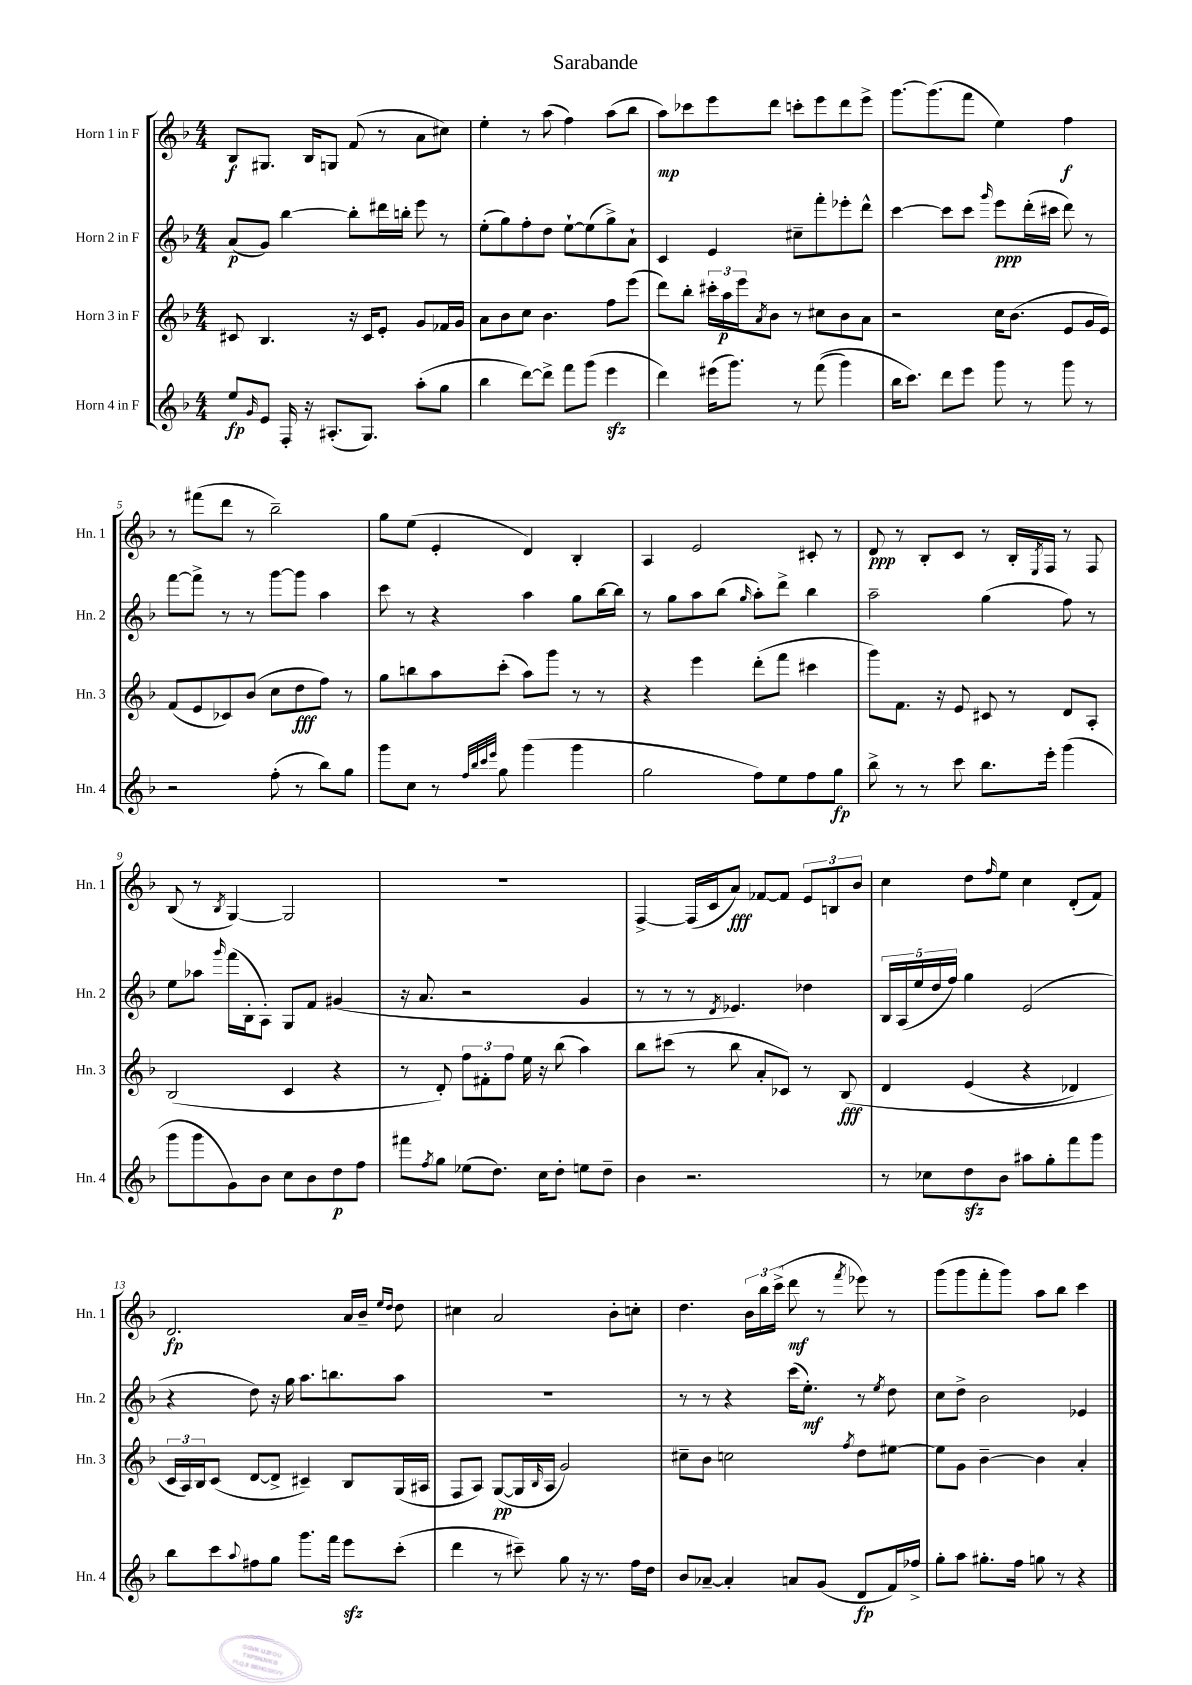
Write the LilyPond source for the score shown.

\header { title = "Sarabande" }
<<
\new StaffGroup <<
\new Staff = "s0" \with { instrumentName = "Horn 1 in F" shortInstrumentName = "Hn. 1" } {
    \clef treble \key f \major \numericTimeSignature \time 4/4
    bes8\f gis8. bes16 g8 f'8( r8 a'8 cis''8) |
    e''4-. r8 a''8( f''4) a''8( bes''8 |
    a''8\mp) ces'''8 e'''8 d'''8 c'''8-. e'''8 d'''8 e'''8-> |
    g'''8.~ g'''8.( f'''8 e''4) f''4\f |
    r8 fis'''8( d'''8 r8 bes''2--) |
    g''8 e''8( e'4-. d'4) bes4-. |
    a4 e'2 cis'8-. r8 |
    d'8\ppp r8 bes8-. c'8 r8 bes16-. \acciaccatura { e8 } f16 r8 f8 |
    bes8( r8 \acciaccatura { bes8 } g4~) g2 |
    R1 |
    f4~-> f16( c'16 a'8\fff) fes'8~ fes'8 \tuplet 3/2 { e'8 b8 bes'8 } |
    c''4 d''8 \grace { f''16 } e''8 c''4 d'8-.( f'8) |
    d'2.\fp a'16 bes'16-- \grace { e''16 d''16 } d''8 |
    cis''4 a'2 bes'8-. c''8-. |
    d''4. \tuplet 3/2 { bes'16 bes''16 c'''16->( } d'''8\mf r8 \acciaccatura { f'''8 } ees'''8) r8 |
    g'''8( g'''8 f'''8-. g'''8) a''8 bes''8 c'''4 \bar "|." |
}
\new Staff = "s1" \with { instrumentName = "Horn 2 in F" shortInstrumentName = "Hn. 2" } {
    \clef treble \key f \major \numericTimeSignature \time 4/4
    a'8\p( g'8) bes''4~ bes''8-. dis'''16 b''16-. e'''8 r8 |
    e''8-.( g''8) f''8-. d''8 e''8~-! e''8( g''8->) a'8-! |
    c'4 e'4 cis''8-- f'''8-. ees'''8-. d'''8-^ |
    c'''4~ c'''8 c'''8 \grace { g'''16 } e'''8\ppp d'''16-.( cis'''16 d'''8) r8 |
    f'''8~ f'''8-> r8 r8 g'''8~ g'''8 a''4 |
    c'''8 r8 r4 a''4 g''8 bes''16~ bes''16 |
    r8 g''8 a''8 bes''8( \grace { g''16 } a''8-.) d'''8-> bes''4 |
    a''2-- g''4( f''8) r8 |
    e''8 aes''8 \grace { g'''16 } f'''16( bes16-. a8-.) g8 f'8 gis'4( |
    r16 a'8. r2 g'4 |
    r8 r8 r8 \acciaccatura { d'8 } ees'4.) des''4 |
    \tuplet 5/4 { bes16 a16( e''16 d''16 f''16) } g''4 e'2( |
    r4 d''8) r16 g''16 a''8. b''8. a''8 |
    R1 |
    r8 r8 r4 c'''16( e''8.-.\mf) r8 \acciaccatura { e''8 } d''8 |
    c''8 d''8-> bes'2 ees'4 \bar "|." |
}
\new Staff = "s2" \with { instrumentName = "Horn 3 in F" shortInstrumentName = "Hn. 3" } {
    \clef treble \key f \major \numericTimeSignature \time 4/4
    cis'8 bes4. r16 cis'16 e'8-. g'8 fes'16 g'16 |
    a'8 bes'8 c''8 bes'4. f''8 e'''8( |
    d'''8) bes''8-. \tuplet 3/2 { cis'''16-. a''16\p e'''16 } \acciaccatura { a'8 } bes'8 r8 cis''8 bes'8 a'8 |
    r2 c''16 bes'8.( e'8 g'16 e'16) |
    f'8( e'8 ces'8) bes'8( c''8 d''8\fff f''8) r8 |
    g''8 b''8 a''8 c'''8-.( a''8) g'''8 r8 r8 |
    r4 e'''4 d'''8-.( f'''8 cis'''4 |
    g'''8) f'8. r16 e'8 cis'8 r8 d'8 a8-. |
    bes2( c'4 r4 |
    r8 d'8-.) \tuplet 3/2 { f''8 fis'8-. f''8 } e''16 r16 bes''8( a''4) |
    bes''8 cis'''8( r8 bes''8 a'8-. ces'8) r8 bes8\fff\( |
    d'4 e'4( r4 des'4) |
    \tuplet 3/2 { c'16 a16\) bes16 } c'8( d'8~ d'8-> cis'4--) bes8 g16( ais16 |
    f8 a8) g8~\pp( g16 \grace { bes16 } a16 g'2) |
    cis''8-- bes'8 c''2 \acciaccatura { f''8 } d''8 eis''8~ |
    eis''8 g'8 bes'4~-- bes'4 a'4-. \bar "|." |
}
\new Staff = "s3" \with { instrumentName = "Horn 4 in F" shortInstrumentName = "Hn. 4" } {
    \clef treble \key f \major \numericTimeSignature \time 4/4
    e''8\fp \grace { g'16 } e'8 f16-. r16 ais8.-.( g8.) a''8-.( g''8 |
    bes''4 d'''8~) d'''8-> f'''8 g'''8( e'''4\sfz |
    d'''4) eis'''16( g'''8.) r8 f'''8(\( g'''4) |
    bes''16 c'''8.\) d'''8 e'''8 g'''8 r8 g'''8 r8 |
    r2 f''8-.( r8 bes''8) g''8 |
    g'''8 c''8 r8 \grace { f''32 bes''32 c'''32 e'''32 } g''8 g'''4( g'''4 |
    g''2 f''8) e''8 f''8 g''8\fp |
    bes''8-> r8 r8 c'''8 bes''8. e'''16-. g'''4( |
    g'''8 g'''8 g'8) bes'8 c''8 bes'8 d''8\p f''8 |
    fis'''8 \acciaccatura { f''8 } g''8 ees''8( d''8.) c''16 d''8-. e''8 d''8-- |
    bes'4 r2. |
    r8 ces''8 d''8\sfz bes'8 ais''8 g''8-. f'''8 g'''8 |
    bes''8 c'''8 \appoggiatura { a''8 } fis''8 g''8 g'''8. f'''16 e'''8\sfz c'''8-.( |
    d'''4 r8 cis'''8--) g''8 r16 r8. f''16 d''16 |
    bes'8 aes'8~-- aes'4-. a'8 g'8( d'8\fp f'16) fes''16-> |
    g''8-. a''8 gis''8.-. f''16 g''8 r8 r4 \bar "|." |
}
>>
>>
